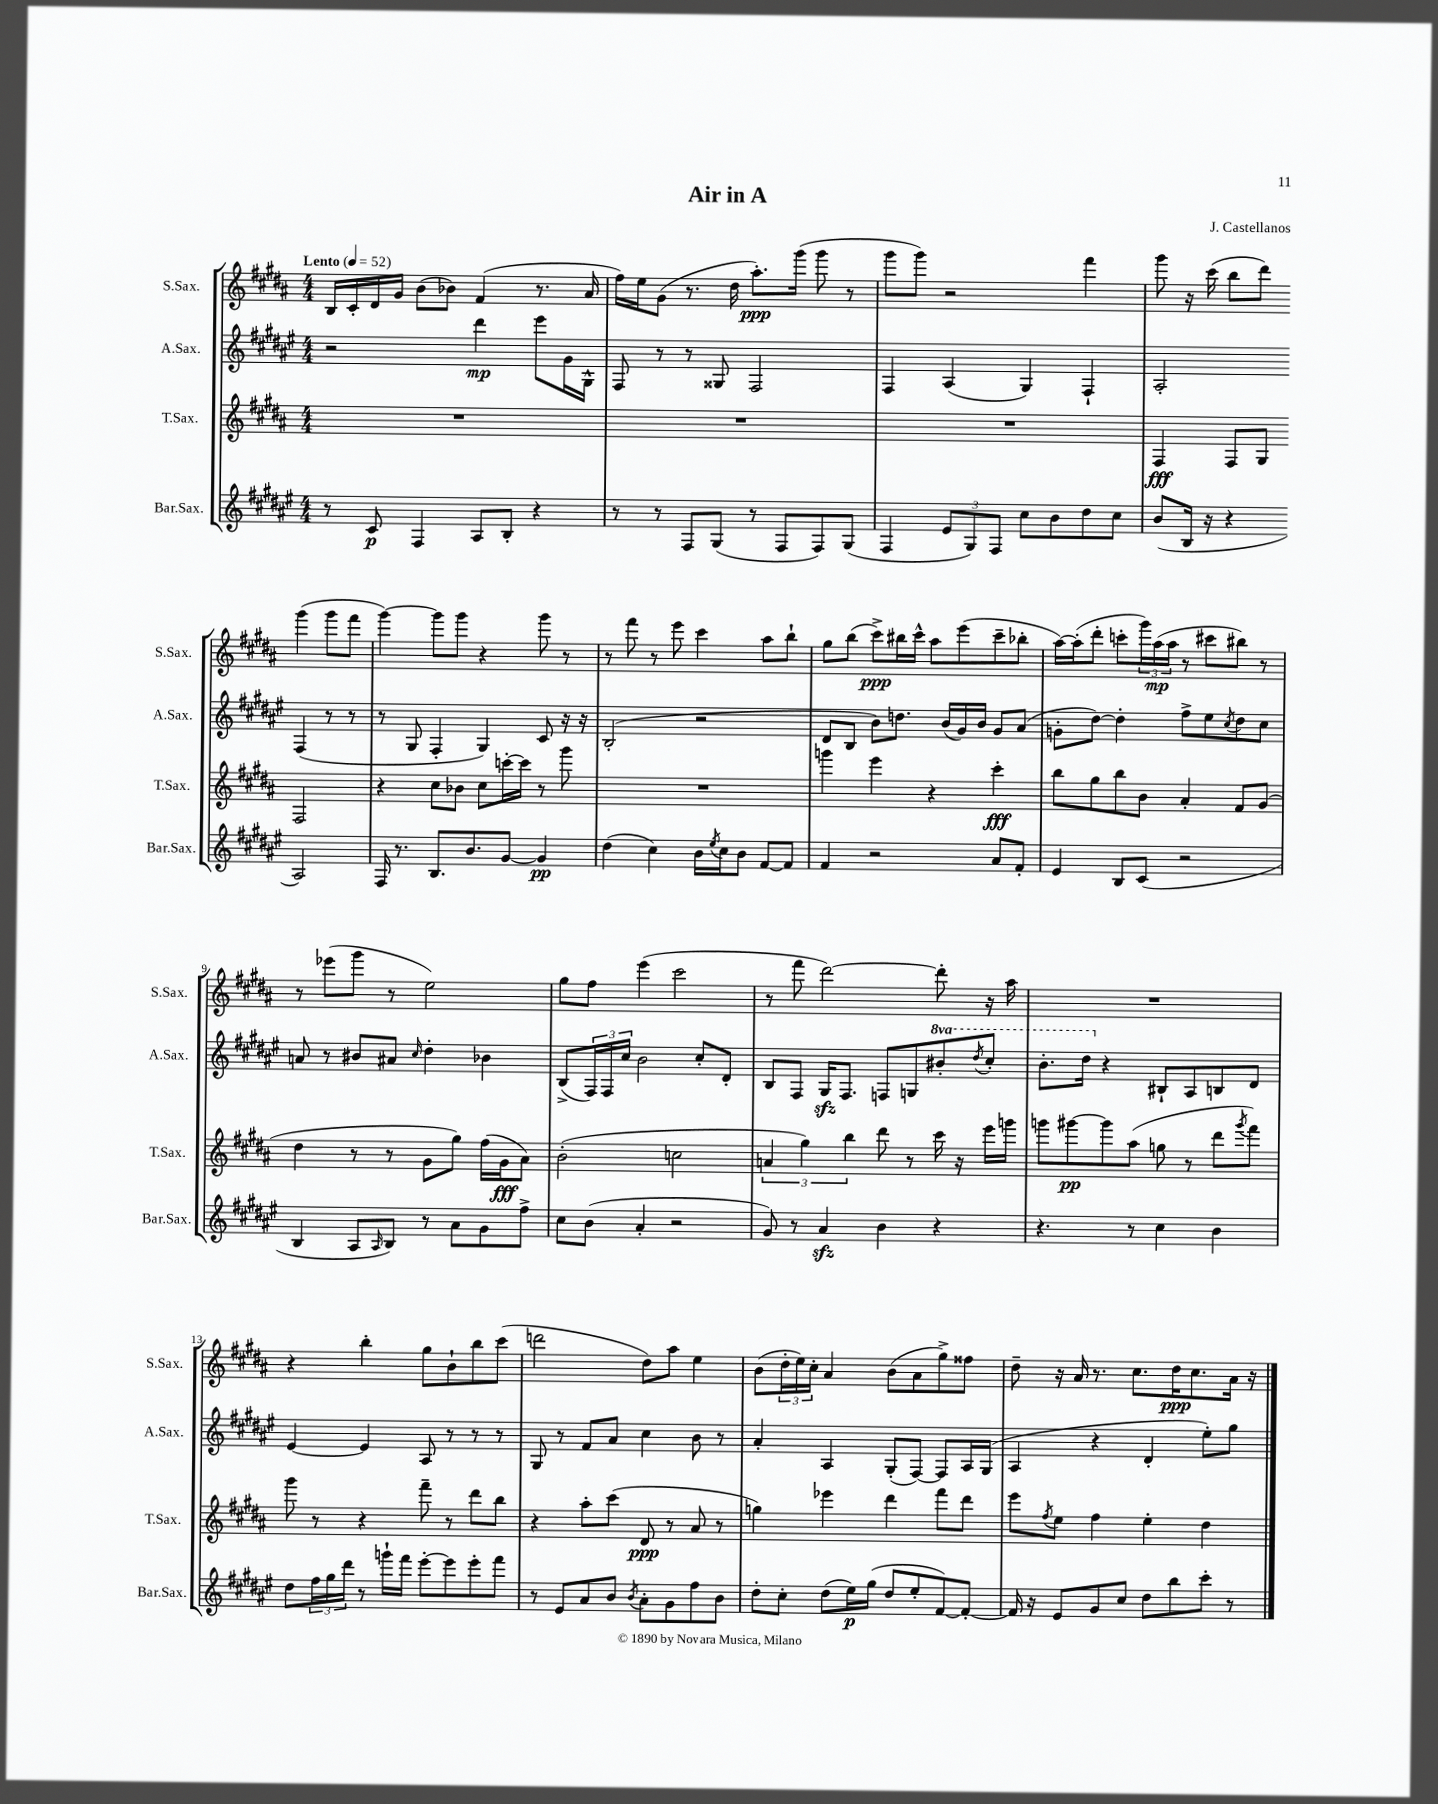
\header { title = "Air in A" composer = "J. Castellanos" }
<<
\new StaffGroup <<
\new Staff = "s0" \with { instrumentName = "S.Sax." shortInstrumentName = "S.Sax." } {
    \clef treble \key b \major \numericTimeSignature \time 4/4 \tempo "Lento" 4 = 52
    b16 cis'16-. dis'16 gis'16 b'8( bes'8) fis'4( r8. ais'16 |
    fis''16) e''16 gis'8( r8. dis''16 ais''8.-.\ppp) gis'''16( gis'''8 r8 |
    gis'''8 gis'''8) r2 fis'''4 |
    gis'''8 r16 cis'''16( b''8 dis'''8) gis'''4( gis'''8 fis'''8 |
    gis'''4~) gis'''8 gis'''8 r4 gis'''8 r8 |
    r8 fis'''8 r8 e'''8 cis'''4 ais''8 b''8-! |
    gis''8 b''8( cis'''8->\ppp) bis''16 cis'''16-^ ais''8 e'''8( cis'''8-- bes''8-. |
    ais''16~) ais''16-.( dis'''8-. c'''8-. \tuplet 3/2 { gis'''16) ais''16\mp( ais''16 } r8 cis'''8 bis''8) r8 |
    r8 ees'''8( gis'''8 r8 e''2) |
    gis''8 fis''8 e'''4( cis'''2 |
    r8 fis'''8 dis'''2~) dis'''8-. r16 ais''16 |
    R1 |
    r4 b''4-. gis''8 b'8-! b''8 cis'''8( |
    d'''2 dis''8) ais''8 e''4 |
    b'8( \tuplet 3/2 { dis''16-. e''16) cis''16-. } ais'4 b'8( ais'8 gis''8->) fisis''8 |
    dis''8-- r16 ais'16 r8. cis''8. dis''16\ppp cis''8. ais'16 r16 \bar "|." |
}
\new Staff = "s1" \with { instrumentName = "A.Sax." shortInstrumentName = "A.Sax." } {
    \clef treble \key fis \major \numericTimeSignature \time 4/4 \set Staff.ottavationMarkups = #ottavation-simple-ordinals
    r2 dis'''4\mp eis'''8 gis'16 gis16-^ |
    fis8 r8 r8 gisis8 fis2 |
    fis4 ais4( gis4) fis4-! |
    ais2-. fis4( r8 r8 |
    r8 gis8 fis4-. gis4) cis'8 r16 r16 |
    b2-.( r2 |
    dis'8 b8 b'8) d''8. b'16( gis'16) b'16 gis'8 ais'8( |
    g'8-. dis''8~) dis''4-. fis''8-> eis''8 \acciaccatura { cis''8 } dis''8 cis''8 |
    a'8 r8 bis'8 ais'8 \grace { cis''16 } dis''4-. bes'4 |
    b8->( \tuplet 3/2 { fis16) fis16 cis''16 } b'2 cis''8-. dis'8-. |
    b8 fis8 gis16\sfz fis8. f8 g8 \ottava #1 bis''8-. \acciaccatura { dis'''8 } cis'''8-. |
    b''8.-. dis'''16 \ottava #0 r4 bis8-! ais8 b8 dis'8 |
    eis'4~ eis'4 ais8 r8 r8 r8 |
    gis8 r8 fis'8 ais'8 cis''4 b'8 r8 |
    ais'4-. ais4 gis8-.( fis8~) fis8 ais16 gis16( |
    ais4 r4 dis'4-. eis''8-.) gis''8 \bar "|." |
}
\new Staff = "s2" \with { instrumentName = "T.Sax." shortInstrumentName = "T.Sax." } {
    \clef treble \key b \major \numericTimeSignature \time 4/4
    R1 |
    R1 |
    R1 |
    fis4\fff fis8 gis8 fis2 |
    r4 cis''8 bes'8 cis''8 c'''16~-. c'''16 r8 gis'''8 |
    R1 |
    g'''4 e'''4 r4 cis'''4-.\fff |
    b''8 gis''8 b''8 b'8 ais'4-. fis'8 gis'8( |
    dis''4 r8 r8 gis'8 gis''8) fis''16( gis'16\fff ais'8) |
    b'2-.( c''2 |
    \tuplet 3/2 { a'4 gis''4) b''4 } dis'''8 r8 cis'''16 r16 e'''16 g'''16 |
    g'''8 gis'''8~\pp gis'''8 ais''8( g''8 r8 dis'''8 \acciaccatura { gis'''8 } fis'''8) |
    gis'''8 r8 r4 fis'''8-- r8 dis'''8 b''8 |
    r4 ais''8-. cis'''8( dis'8\ppp r8 ais'8 r8 |
    g''4) ees'''4 dis'''4 fis'''8 dis'''8 |
    e'''8 \acciaccatura { fis''8 } e''8 fis''4 e''4-. dis''4 \bar "|." |
}
\new Staff = "s3" \with { instrumentName = "Bar.Sax." shortInstrumentName = "Bar.Sax." } {
    \clef treble \key fis \major \numericTimeSignature \time 4/4
    r8 cis'8\p fis4 ais8 b8-. r4 |
    r8 r8 fis8 gis8( r8 fis8 fis8) gis8( |
    fis4 \tuplet 3/2 { eis'8 gis8) fis8 } cis''8 b'8 dis''8 cis''8 |
    b'8( b16 r16 r4 ais2) |
    fis16 r8. b8. b'8. gis'8~ gis'4\pp |
    dis''4( cis''4) b'16 \acciaccatura { eis''8 } cis''16 b'8 fis'8~ fis'8 |
    fis'4 r2 ais'8 fis'8-. |
    eis'4 b8 cis'8( r2 |
    b4 ais8 \grace { ais16 } b8) r8 ais'8 gis'8 fis''8-> |
    cis''8 b'8( ais'4-. r2 |
    gis'8) r8 ais'4\sfz b'4 r4 |
    r4. r8 cis''4 b'4 |
    dis''8 \tuplet 3/2 { fis''16 gis''16 dis'''16 } r8 g'''16-! fis'''16 eis'''8~-. eis'''8 eis'''8-. fis'''8 |
    r8 eis'8 ais'8 b'8 \acciaccatura { b'8 } ais'8-. gis'8 fis''8 b'8 |
    dis''8-. cis''8-. dis''8( eis''16\p) gis''16( dis''8 eis''8-. fis'8~) fis'8~-. |
    fis'16 r16 eis'8 gis'8 cis''8 dis''8 b''8 cis'''8-. r8 \bar "|." |
}
>>
>>
